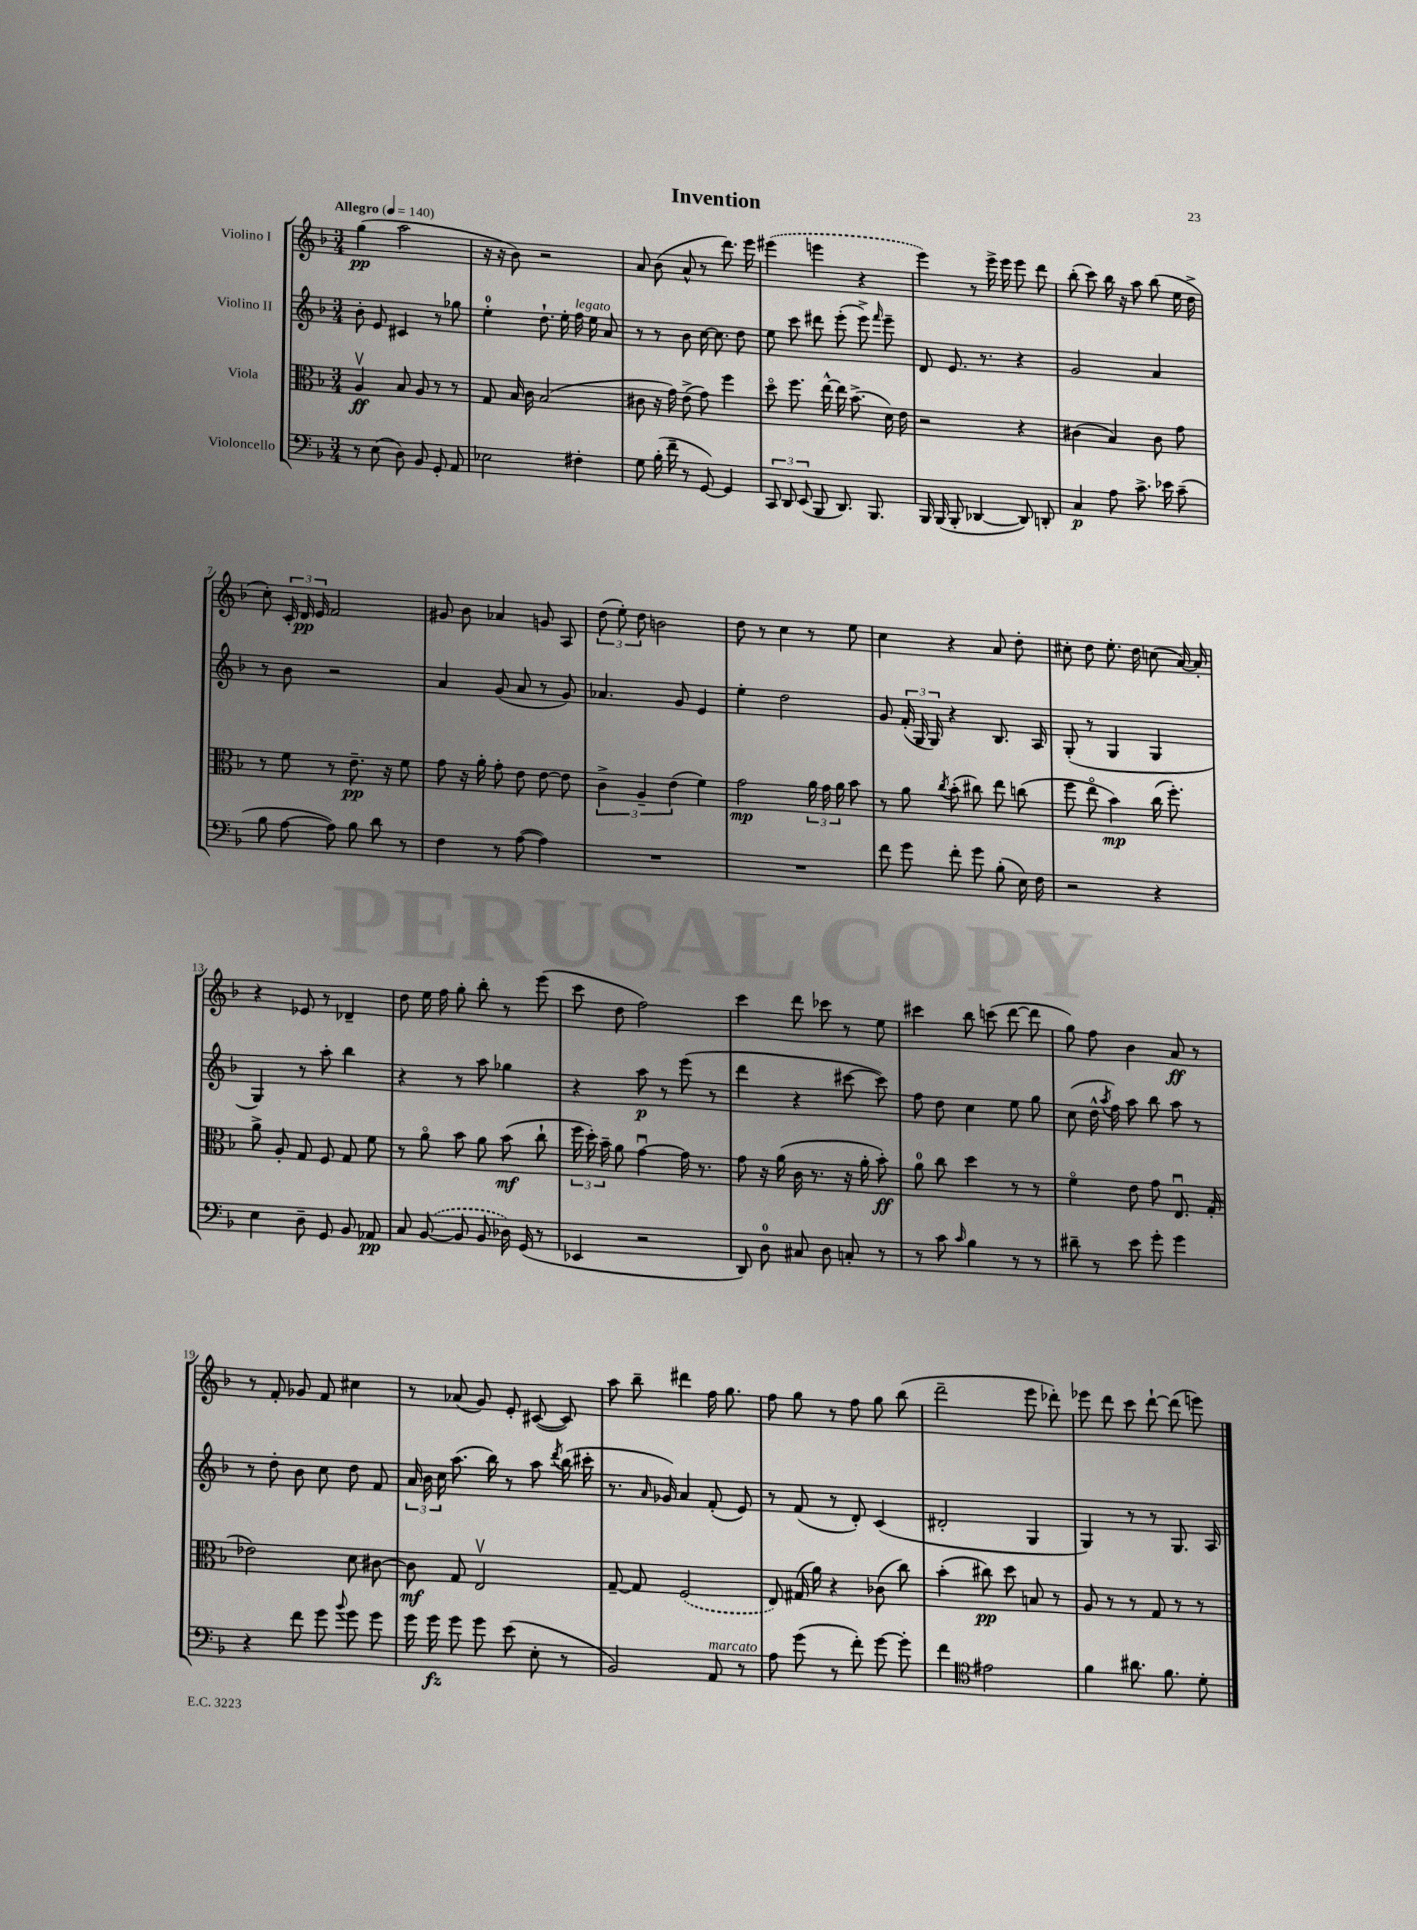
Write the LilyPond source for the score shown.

\header { title = "Invention" }
<<
\new StaffGroup <<
\new Staff = "s0" \with { instrumentName = "Violino I" } {
    \clef treble \key f \major \numericTimeSignature \time 3/4 \tempo "Allegro" 4 = 140
    \autoBeamOff g''4\pp( a''2 |
    r16 r16 bes'8) r2 |
    a'8 bes'8( a'8-^ r8 d'''8.) e'''16 |
    \once \slurDashed eis'''4( e'''4 r4 |
    e'''4) r8 e'''16-> e'''16 e'''8 d'''8 |
    bes''8-.( c'''8) bes''16 r16 a''8 bes''8( e''16 d''16-> |
    c''8-.) \tuplet 3/2 { c'16-. d'16\pp e'16 } f'2 |
    gis'8 bes'8 aes'4 g'8 a8 |
    \tuplet 3/2 { d''8( e''8-.) d''8 } b'2 |
    d''8 r8 c''4 r8 e''8 |
    c''4 r4 a'8 d''8-. |
    cis''8-. d''8 e''8.-. d''16 c''8( a'16~) a'16-. |
    r4 ees'8 r8 des'4-- |
    d''8 e''16 f''16 g''8-. bes''8-. r8 e'''8( |
    c'''8 d''8 f''2) |
    c'''4 d'''8 ces'''8 r8 e''8 |
    cis'''4 bes''8 c'''8( d'''8~ d'''8 |
    g''8) f''8 bes'4 a'8\ff r8 |
    r8 f'8-. ges'8 f'8 cis''4 |
    r8 aes'8( g'8) e'8-. cis'8~( cis'8) |
    a''8 bes''8-- dis'''4 f''16 g''8. |
    f''8 g''8 r8 f''8 g''8 bes''8( |
    d'''2-- e'''8 des'''8-.) |
    ees'''8 d'''8 c'''8 d'''8~-! d'''8( e'''8) \bar "|." |
}
\new Staff = "s1" \with { instrumentName = "Violino II" } {
    \clef treble \key f \major \numericTimeSignature \time 3/4
    \autoBeamOff bes'8-. e'8 cis'4 r8 ges''8 |
    e''4-0-. d''8.-! e''16-. f''16^\markup { \italic "legato" } e''16 a'8 |
    r8 r8 bes'8 c''16~ c''8. d''8 |
    e''8 c'''8 dis'''8 e'''8-.( e'''8->) \grace { f'''16 } e'''8-- |
    d'8 e'8. r8. r4 |
    g'2 a'4 |
    r8 bes'8 r2 |
    a'4 g'8( a'8 r8 g'8) |
    aes'4. g'8 e'4 |
    e''4-. d''2 |
    g'8 \tuplet 3/2 { f'16-.( g16 g16) } r4 bes8. a16 |
    g8-.( r8 g4 g4 |
    g4) r8 a''8-. bes''4 |
    r4 r8 a''8 ges''4 |
    r4 a''8\p r8 e'''8( r8 |
    d'''4 r4 cis'''8~ cis'''8) |
    f''8 d''8 c''4 e''8 g''8 |
    c''8( d''16-^ \acciaccatura { a''8 } f''16) a''8 bes''8 a''8 r8 |
    r8 d''8-. bes'8 c''8 d''8 f'8 |
    \tuplet 3/2 { a'16 bes'16 c''16 } a''8.( bes''16) r8 a''8 \acciaccatura { d'''8 } bes''16( cis'''16-. |
    r8. \grace { a'16 } ges'16) a'4 f'8-.( e'8) |
    r8 f'8( r8 d'8-.) c'4( |
    dis'2-. g4 |
    g4) r8 r8 g8. a16 \bar "|." |
}
\new Staff = "s2" \with { instrumentName = "Viola" } {
    \clef alto \key f \major \numericTimeSignature \time 3/4
    \autoBeamOff a4\upbow\ff bes8 a8 r8 r8 |
    g8 bes16 c'16 bes2( |
    cis'8 r16 g'16) e'8->( g'8) f''4 |
    d''8\flageolet f''8. e''16~-^ e''16 bes'8.->( d'16) e'16 |
    r2 r4 |
    cis'4( bes4) cis'8 g'8 |
    r8 f'8 r8 e'8.--\pp r16 f'8 |
    g'8 r16 a'16-. g'8-. e'8 e'8~ e'8 |
    \tuplet 3/2 { c'4-> a4-- e'4( } f'4) |
    g'2\mp \tuplet 3/2 { a'16 g'16 a'16 } bes'8 |
    r8 a'8 \acciaccatura { c''8 } bes'8-.( cis''8) e''8 c''8( |
    f''8 e''8\flageolet bes'4\mp) c''16( f''8.-.) |
    a'8-> a8-. g8 f8 g8 f'8 |
    r8 a'8\flageolet bes'8 a'8 bes'8\mf( c''8-! |
    \tuplet 3/2 { f''16 d''16-.) bes'16-- } a'8 g'4~\downbow g'16 r8. |
    g'8 r16 a'16( c'16 r8. r16 a'16-. bes'8-.\ff) |
    a'8-0 c''8 d''4 r8 r8 |
    f'4\flageolet e'8 g'8 e8.\downbow g16-.( |
    ees'2) d'8 cis'8~ |
    cis'8\mf g8 e2\upbow |
    g8~-- g8 \once \slurDashed f2( |
    e8) gis16( a'16) r4 ces'8( c''8) |
    bes'4-.( cis''8\pp) d''8 b8 r8 |
    a8 r8 r8 g8 r8 r8 \bar "|." |
}
\new Staff = "s3" \with { instrumentName = "Violoncello" } {
    \clef bass \key f \major \numericTimeSignature \time 3/4
    \autoBeamOff r8 e8( d8) bes,8 g,8-. a,8 |
    ees2 fis4-. |
    g8 bes16-.( f'16-- r8 g,8~) g,4 |
    \tuplet 3/2 { c,8 d,8 e,8( } bes,,8 d,8.) bes,,8. |
    bes,,16 bes,,16( bes,,8-. des,4~ des,8) d,8-. |
    c4\p a8 c'8.-> ees'16 c'8--( |
    bes8 a8~ a8) bes8 d'8 r8 |
    f4 r8 a8~( a4) |
    R2. |
    R2. |
    f'8 g'8 f'8-. g'8 bes8-.( e16) f16 |
    r2 r4 |
    e4 d8-- g,8 bes,8 aes,8\pp |
    c8 \once \slurDashed bes,8~( bes,8 bes,8 des16) g,16( r8 |
    ees,4 r2 |
    d,8) d8-0 cis8 d8 c8-. r8 |
    r8 c'8 \grace { c'16 } bes4 r8 r8 |
    dis'8-- r8 e'8 g'8-. g'4 |
    r4 f'8 g'8 \appoggiatura { bes'8 } g'8 g'8 |
    g'16 g'16\fz g'8 g'8 e'8( e8-. r8 |
    bes,2) a,8^\markup { \italic "marcato" } r8 |
    a8 g'8( r8 f'8-.) g'8~ g'8-. |
    f'4 \clef tenor eis'2 |
    f'4 ais'8. f'8. d'8-. \bar "|." |
}
>>
>>
